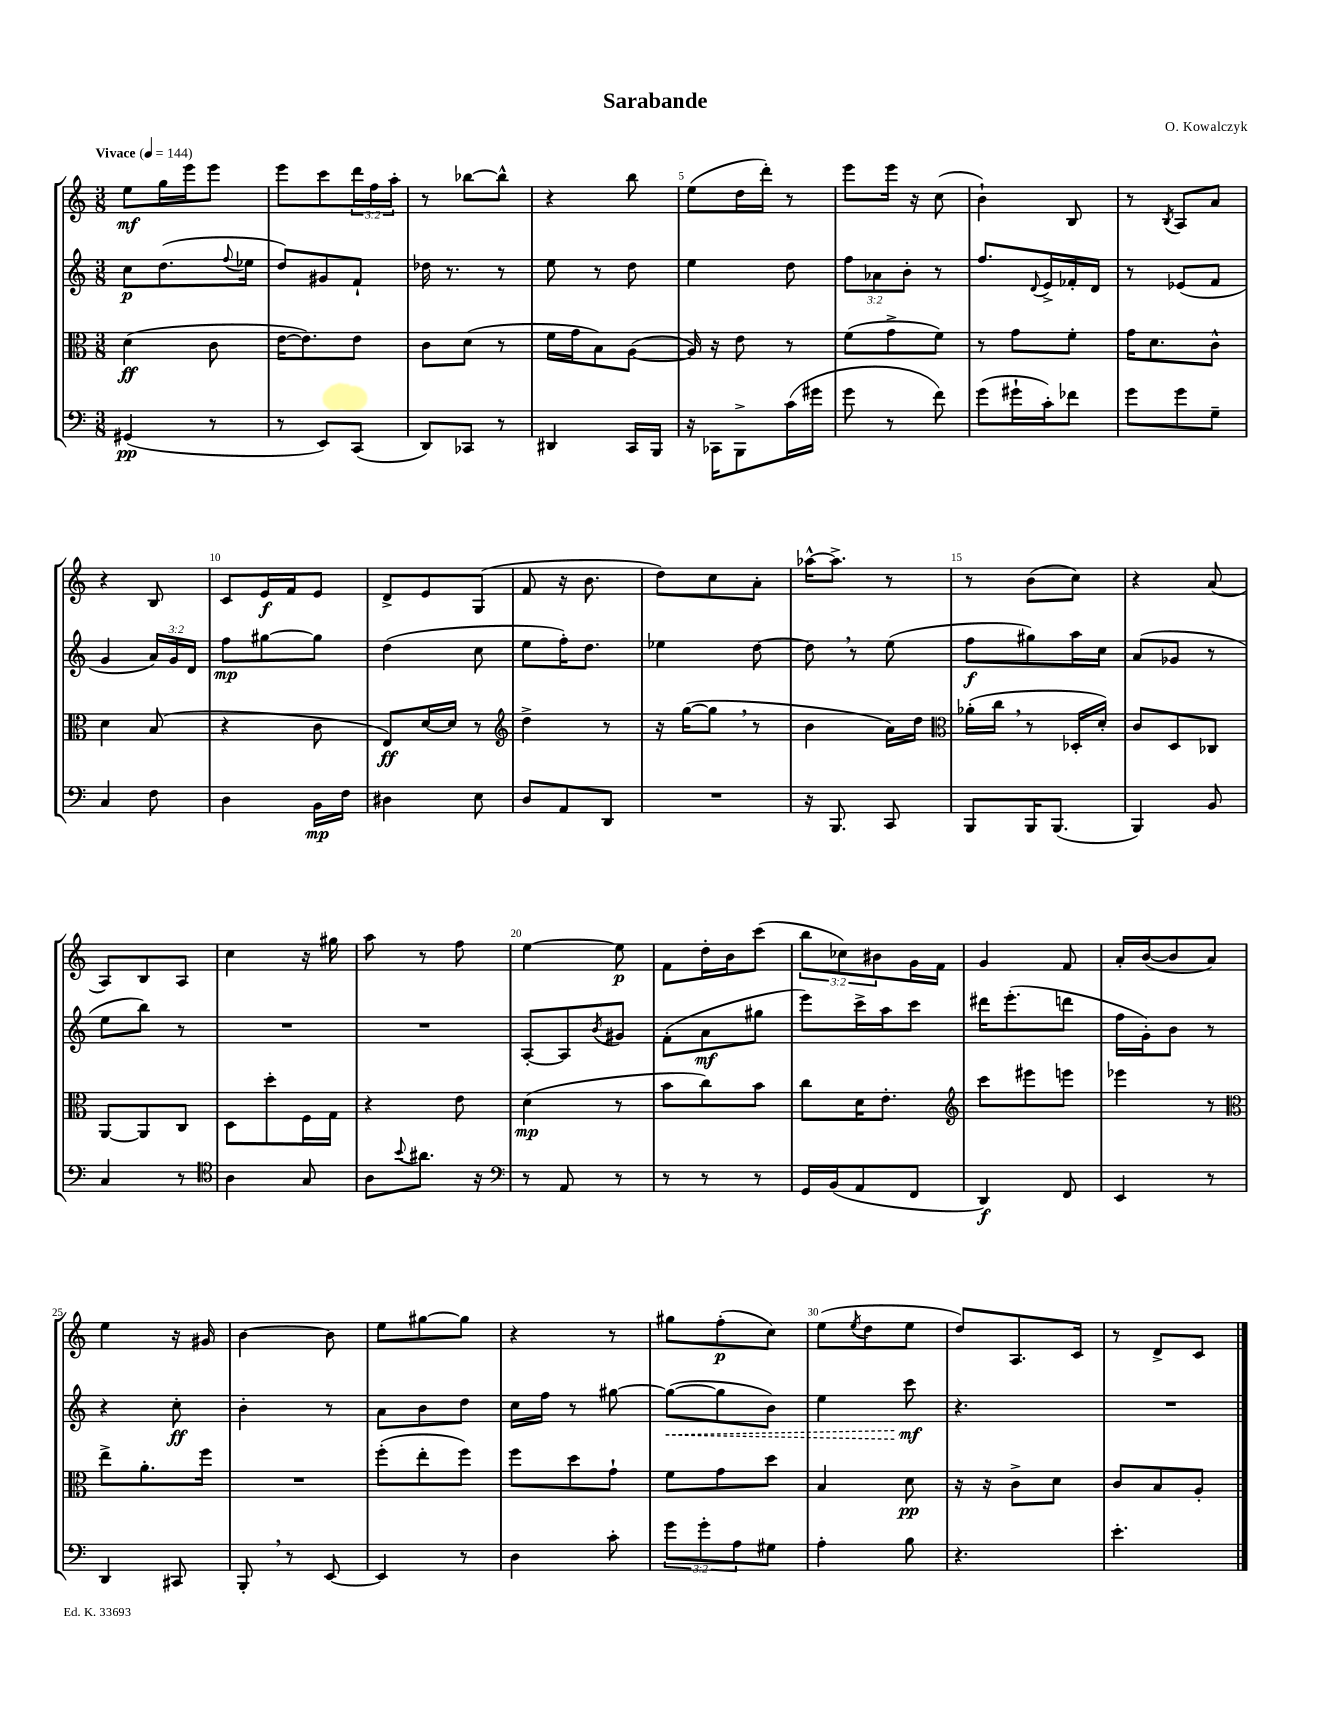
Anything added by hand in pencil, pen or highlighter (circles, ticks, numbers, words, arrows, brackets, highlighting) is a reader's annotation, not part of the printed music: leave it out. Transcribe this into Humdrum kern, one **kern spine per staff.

**kern	**kern	**kern	**kern
*staff4	*staff3	*staff2	*staff1
*clefF4	*clefC3	*clefG2	*clefG2
*k[]	*k[]	*k[]	*k[]
*M3/8	*M3/8	*M3/8	*M3/8
*MM144	*MM144	*MM144	*MM144
(4GG#/	(4d\	8cc\L	8ee\L
.	.	(8.dd\	16gg\L
.	.	.	16eee\J
8r	8c\	.	8eee\J
.	.	8qqff/	.
.	.	16ee-\Jk	.
=	=	=	=
8r	[16e\LK	8dd/L)	8eee\L
.	8.e\])	.	.
8EE/L)	.	8g#/	8ccc\
(8CC/J	8e\J	8f`/J	24ddd\L
.	.	.	24ff\
.	.	.	24aa'\JJ
=	=	=	=
8DD/L)	8c\L	16dd-\	8r
.	.	8.r	.
8CC-/J	(8d\J	.	[8bb-\L
8r	8r	8r	8bb-^^\]J
=	=	=	=
4DD#/	16f\LL	8ee\	4r
.	16g\J	.	.
.	8B\)	8r	.
16CC/LL	([8A\J	8dd\	8bb\
16BBB/JJ	.	.	.
=	=	=	=
16r	16A/])	4ee\	(8ee\L
16CC-\LK	16r	.	.
8BBB^\	8e\	.	16dd\L
.	.	.	16ddd'\JJ)
(16c\L	8r	8dd\	8r
16g#\JJ	.	.	.
=	=	=	=
8g\	(8f\L	12ff\L	8eee\L
.	.	12a-\	.
8r	8g^\	.	16eee\Jk
.	.	12b'\J	.
.	.	.	16r
8f\)	8f\J)	8r	(8cc\
=	=	=	=
(8g\L	8r	8.ff/L	4b`\)
16g#`\L	8g\L	.	.
.	.	8qqd/	.
16c'\J)	.	16e^/L	.
8f-\J	8f'\J	16f-'/	8B/
.	.	16d/JJ	.
=	=	=	=
8g\L	16g\LK	8r	8r
.	8.d\	.	.
.	.	.	8qB/
8g\	.	(8e-/L	8A/L
8G~\J	8c^^\J	8f/J	8a/J
=	=	=	=
4C/	4d\	4g/	4r
8F\	(8B/	24a/LL)	8B/
.	.	24g/	.
.	.	24d/JJ	.
=	=	=	=
4D\	4r	8ff\L	8c/L
.	.	[8gg#\	16e/L
.	.	.	16f/J
16BB\LL	8c\	8gg#\]J	8e/J
16F\JJ	.	.	.
=	=	=	=
4D#\	8E/L)	(4dd\	8d^/L
.	[16d/L	.	8e/
.	16d/]JJ	.	.
8E\	8r	8cc\	(8G/J
=	=	=	=
*	*clefG2	*	*
8D/L	4dd^\	8ee\L	8f/
8AA/	.	16ff'\K)	16r
.	.	8.dd\J	8.b\
8DD/J	8r	.	.
=	=	=	=
4.r	16r	4ee-\	8dd\L)
.	([16gg\LK	.	.
.	8gg\]J	.	8cc\
.	8r	[8dd\	8a'\J
=	=	=	=
16r	4b\	8dd\]	[16aa-^^\LK
8.BBB/	.	.	8.aa-^\]J
.	.	8r	.
8CC/	16a\LL)	(8ee\	8r
.	16dd\JJ	.	.
=	=	=	=
*	*clefC3	*	*
8BBB/L	(16a-'\LL	8ff\L	8r
.	16cc\JJ	.	.
16BBB/K	8r	8gg#\)	(8b\L
(8.BBB/J	.	.	.
.	16D-'/LL	16aa\L	8cc\J)
.	16d'/JJ)	16cc\JJ	.
=	=	=	=
4BBB/)	8c/L	(8a/L	4r
.	8D/	8g-/J	.
8BB/	8C-/J	8r	(8a/
=	=	=	=
4C/	[8AA/L	8ee\L	8A/L)
.	8AA/]	8bb\J)	8B/
8r	8C/J	8r	8A/J
=	=	=	=
*clefC4	*	*	*
4A\	8D\L	4.r	4cc\
.	8dd'\	.	.
8G/	16F\L	.	16r
.	16G\JJ	.	16gg#\
=	=	=	=
8A\L	4r	4.r	8aa\
8qqb/	.	.	.
8.a#\J	.	.	8r
.	8e\	.	8ff\
16r	.	.	.
=	=	=	=
*clefF4	*	*	*
8r	(4d\	[8A'/L	[4ee\
8AA/	.	8A/]	.
.	.	8qb/	.
8r	8r	8g#/J	8ee\]
=	=	=	=
8r	8b\L	(8f'\L	8f\L
8r	8cc\)	8a\	16dd'\L
.	.	.	16b\J
8r	8b\J	8gg#\J	(8ccc\J
=	=	=	=
16GG/LL	8cc\L	8eee\L)	12bb\L
(16BB/J	.	.	.
.	.	.	12cc-\)
8AA/	16d\K	16ccc^\L	.
.	.	.	12b#\
.	8.e'\J	16aa\J	.
8FF/J	.	8ccc\J	16g\L
.	.	.	16f\JJ
=	=	=	=
*	*clefG2	*	*
4DD/)	8ccc\L	16ddd#\LK	4g/
.	.	(8.eee'\	.
.	8eee#\	.	.
8FF/	8eee\J	8ddd\J	8f/
=	=	=	=
4EE/	4eee-\	16ff\LL	16a'/LL
.	.	16g'\J)	([16b/J
.	.	8b\J	8b/]
8r	8r	8r	8a/J)
=	=	=	=
*	*clefC3	*	*
4DD/	8ee^\L	4r	4ee\
.	8.a'\	.	.
8CC#/	.	8cc'\	16r
.	16ff\Jk	.	16g#/
=	=	=	=
8BBB'/	4.r	4b'\	[4b\
8r	.	.	.
[8EE/	.	8r	8b\]
=	=	=	=
4EE/]	(8ff'\L	8a\L	8ee\L
.	8ee'\	8b\	[8gg#\
8r	8ff\J)	8dd\J	8gg#\]J
=	=	=	=
4D\	8ff\L	16cc\LL	4r
.	.	16ff\JJ	.
.	8dd\	8r	.
8c'\	8g`\J	[8gg#\	8r
=	=	=	=
12g\L	8f\L	(8gg#\_L	8gg#\L
12g'\	.	.	.
.	8g\	8gg#\]	(8ff'\
12A\	.	.	.
8G#\J	8dd\J	8b\J)	8cc\J)
=	=	=	=
4A'\	4B/	4ee\	(8ee\L
.	.	.	8qee/
.	.	.	8dd\
8B\	8d\	8ccc\	8ee\J
=	=	=	=
4.r	16r	4.r	8dd/L)
.	16r	.	.
.	8c^\L	.	8.A/
.	8d\J	.	.
.	.	.	16c/Jk
=	=	=	=
4.e'\	8c/L	4.r	8r
.	8B/	.	8d^/L
.	8A'/J	.	8c/J
==	==	==	==
*-	*-	*-	*-
